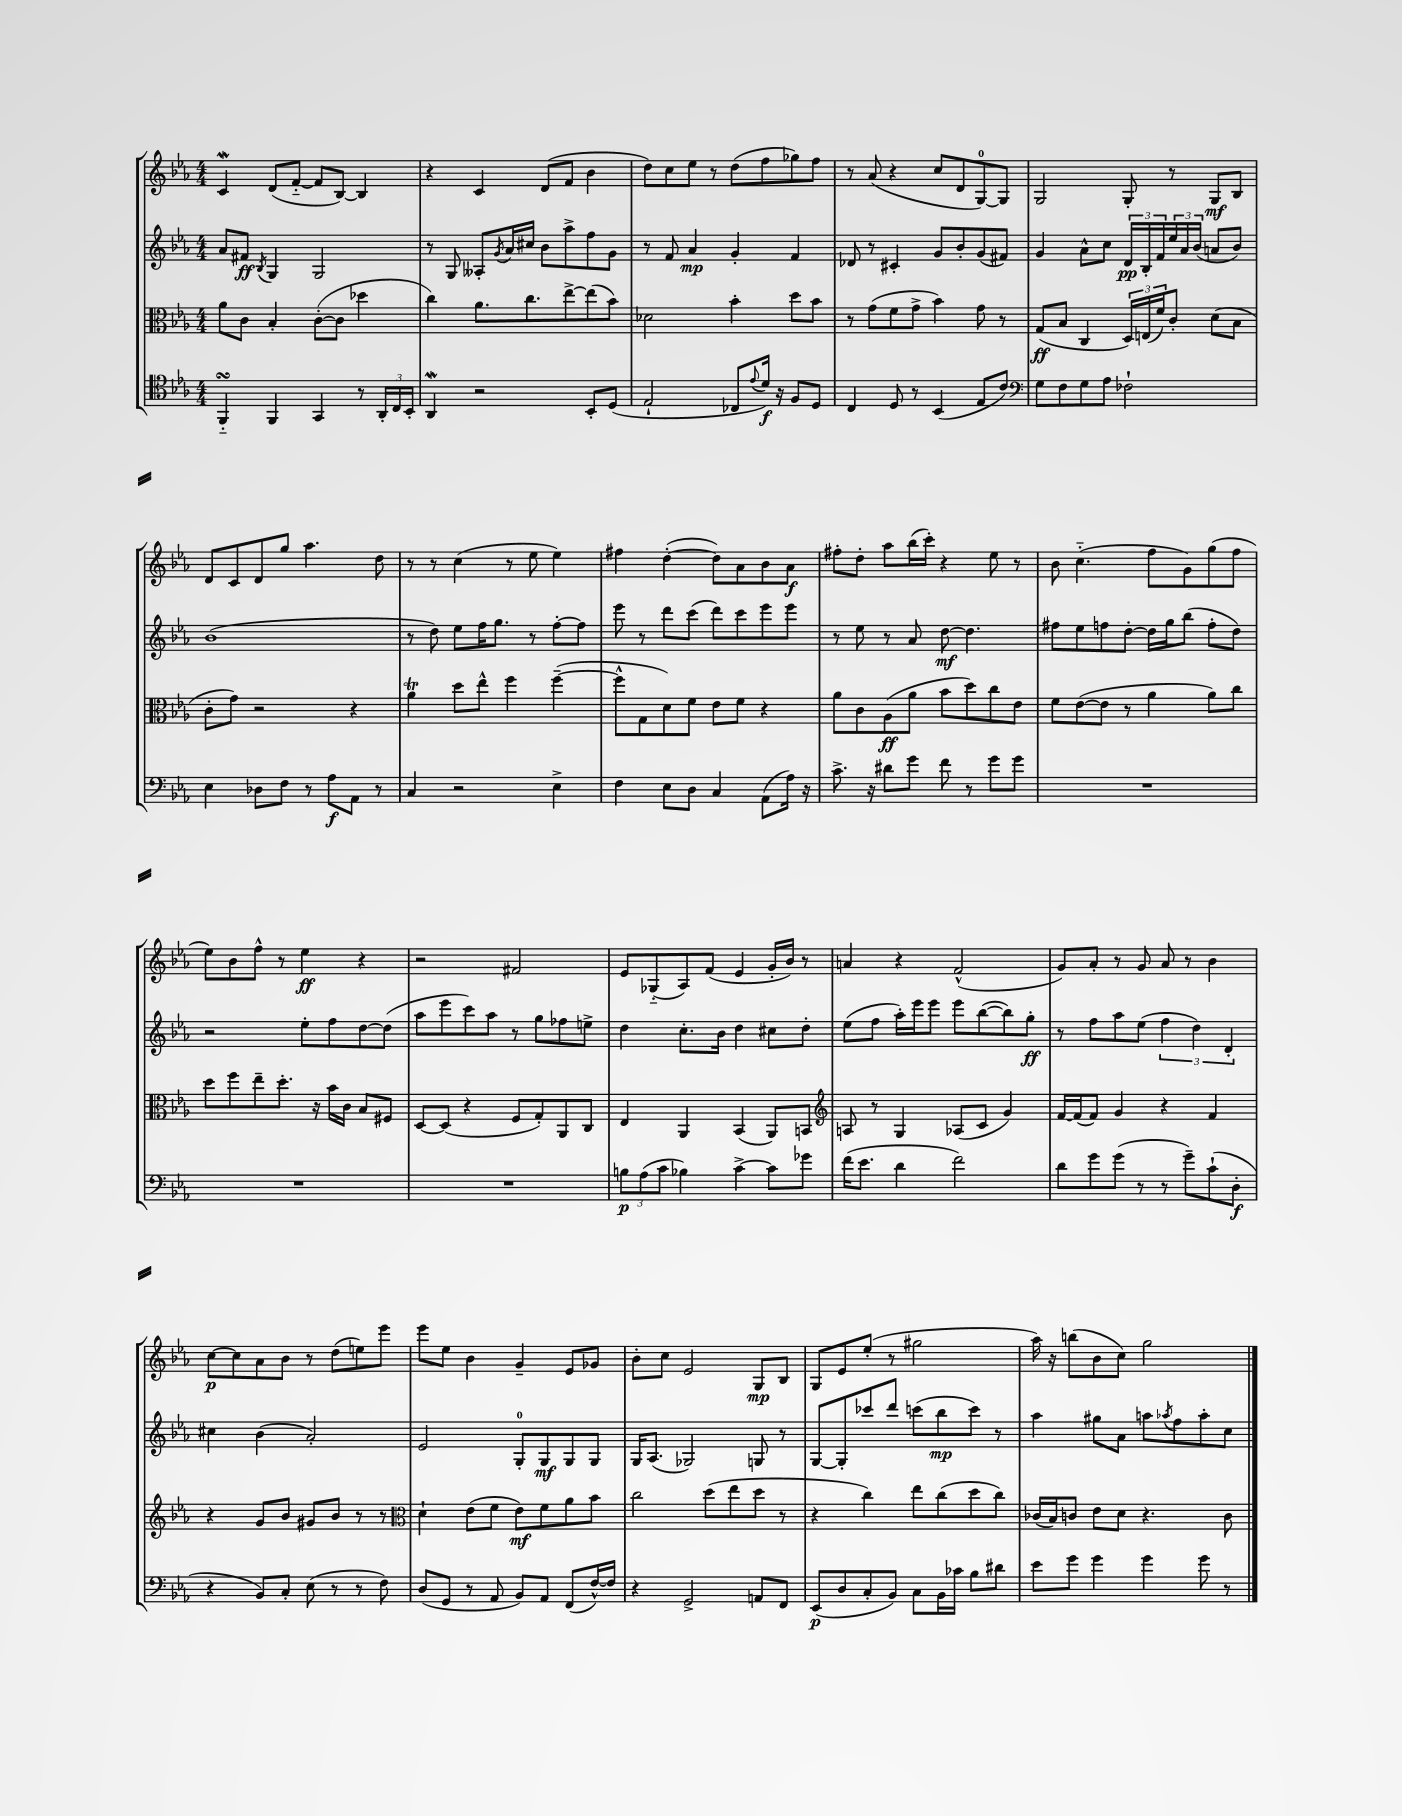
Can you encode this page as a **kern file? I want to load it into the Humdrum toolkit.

**kern	**dynam	**kern	**dynam	**kern	**dynam	**kern	**dynam
*part4	*part4	*part3	*part3	*part2	*part2	*part1	*part1
*staff4	*staff4	*staff3	*staff3	*staff2	*staff2	*staff1	*staff1
*clefC4	*	*clefC3	*	*clefG2	*	*clefG2	*
*k[b-e-a-]	*	*k[b-e-a-]	*	*k[b-e-a-]	*	*k[b-e-a-]	*
*M4/4	*	*M4/4	*	*M4/4	*	*M4/4	*
=42	=42	=42	=42	=42	=42	=42	=42
4FFsSSS/	.	8a-\L	.	8a-/L	.	4cW/	.
.	.	8c\J	.	8f#X/J	ff	.	.
.	.	.	.	8qB-/	.	.	.
4FF/	.	4B-'/	.	4G/	.	(8d/L	.
.	.	.	.	.	.	[8f/J	.
4GG/	.	([8c'\L	.	2G/	.	8f/L]	.
.	.	8c\J]	.	.	.	[8B-/J)	.
8r	.	4dd-X\	.	.	.	4B-/]	.
24AA-'/LL	.	.	.	.	.	.	.
24C/	.	.	.	.	.	.	.
24BB-'/JJ	.	.	.	.	.	.	.
=43	=43	=43	=43	=43	=43	=43	=43
4AA-w/	.	4cc\)	.	8r	.	4r	.
.	.	.	.	8G/	.	.	.
2r	.	8.a-\L	.	8A--X'/L	.	4c/	.
.	.	.	.	8qg/	.	.	.
.	.	.	.	16a-/L	.	.	.
.	.	8.cc\	.	16cc#X/JJ	.	.	.
.	.	.	.	8b-\L	.	(8d/L	.
.	.	[8ee-^\	.	8aa-^\	.	8f/J	.
8BB-'/L	.	(8ee-\]	.	8ff\	.	4b-\	.
(8D/J	.	8b-\J)	.	8g\J	.	.	.
=44	=44	=44	=44	=44	=44	=44	=44
2E-`/	.	2d-X\	.	8r	.	8dd\L)	.
.	.	.	.	8f/	.	8cc\	.
.	.	.	.	4a-/	mp	8ee-\J	.
.	.	.	.	.	.	8r	.
8C-X/L	.	4b-'\	.	4g'/	.	(8dd\L	.
8qqe-/	.	.	.	.	.	.	.
16d/Jk)	f	.	.	.	.	8ff\	.
16r	.	.	.	.	.	.	.
8F/L	.	8dd\L	.	4f/	.	8gg-X\)	.
8D/J	.	8b-\J	.	.	.	8ff\J	.
=45	=45	=45	=45	=45	=45	=45	=45
4C/	.	8r	.	8d-X/	.	8r	.
.	.	(8g\L	.	8r	.	(8a-/	.
8D/	.	8f\	.	4c#X'/	.	4r	.
8r	.	8g^\J	.	.	.	.	.
(4BB-/	.	4b-\)	.	8g/L	.	8cc/L	.
.	.	.	.	8b-'/	.	8d/	.
8E-/L	.	8g\	.	(8g/	.	[8G/)	.
8c/J)	.	8r	.	8f#X/J)	.	8G/J]	.
=46	=46	=46	=46	=46	=46	=46	=46
*clefF4	*	*	*	*	*	*	*
8G\L	.	(8G/L	ff	4g/	.	2G/	.
8F\	.	8B-/J	.	.	.	.	.
8G\	.	4C/	.	8a-^^\L	.	.	.
8A-\J	.	.	.	8cc\J	.	.	.
2F-X`\	.	24D/LL)	.	24d/LL	pp	8G'/	.
.	.	(24En/	.	24B-'/	.	.	.
.	.	24f/J)	.	24f/	.	.	.
.	.	8c'/J	.	24ee-/	.	8r	.
.	.	.	.	24a-/	.	.	.
.	.	.	.	(24b-/JJ	.	.	.
.	.	(8d\L	.	8an/L	.	8G/L	mf
.	.	8B-\J	.	8b-/J)	.	8B-/J	.
!!LO:LB:g=z
=47	=47	=47	=47	=47	=47	=47	=47
4E-\	.	8c'\L	.	(1b-	.	8d/L	.
.	.	8g\J)	.	.	.	8c/	.
8D-X\L	.	2r	.	.	.	8d/	.
8F\J	.	.	.	.	.	8gg/J	.
8r	.	.	.	.	.	4.aa-\	.
8A-\L	f	.	.	.	.	.	.
8AA-\J	.	4r	.	.	.	.	.
8r	.	.	.	.	.	8dd\	.
=48	=48	=48	=48	=48	=48	=48	=48
4C/	.	4a-T\	.	8r	.	8r	.
.	.	.	.	8dd\)	.	8r	.
2r	.	8dd\L	.	8ee-\L	.	(4cc\	.
.	.	8ee-^^\J	.	16ff\K	.	.	.
.	.	.	.	8.gg\J	.	.	.
.	.	4ff\	.	.	.	8r	.
.	.	.	.	8r	.	8ee-\	.
4E-^\	.	([4ff~\	.	[8ff'\L	.	4ee-\)	.
.	.	.	.	8ff\J]	.	.	.
=49	=49	=49	=49	=49	=49	=49	=49
4F\	.	8ff^^\L]	.	8eee-\	.	4ff#X\	.
.	.	8G\	.	8r	.	.	.
8E-\L	.	8d\)	.	8ddd\L	.	([4dd'\	.
8D\J	.	8f\J	.	(8ccc\J	.	.	.
4C/	.	8e-\L	.	8ddd\L)	.	8dd\L])	.
.	.	8f\J	.	8ccc\	.	8a-\	.
(8AA-\L	.	4r	.	8eee-\	.	8b-\	.
16A-\Jk)	.	.	.	8eee-\J	.	8a-\J	f
16r	.	.	.	.	.	.	.
=50	=50	=50	=50	=50	=50	=50	=50
8.c^\	.	8a-\L	.	8r	.	8ff#X'\L	.
.	.	8c\	.	8ee-\	.	8dd'\J	.
16r	.	.	.	.	.	.	.
8d#X\L	.	(8A-\	ff	8r	.	8aa-\L	.
8g\J	.	8a-\J	.	8a-/	.	(16bb-\L	.
.	.	.	.	.	.	16ccc'\JJ)	.
8f\	.	8b-\L	.	[8dd\	mf	4r	.
8r	.	8dd\)	.	4.dd\]	.	.	.
8g\L	.	8cc\	.	.	.	8ee-\	.
8g\J	.	8e-\J	.	.	.	8r	.
=51	=51	=51	=51	=51	=51	=51	=51
1r	.	8f\L	.	8ff#X\L	.	8b-\	.
.	.	([8e-\	.	8ee-\	.	(4.cc\	.
.	.	8e-\J]	.	8ffn\	.	.	.
.	.	8r	.	[8dd'\J	.	.	.
.	.	4a-\	.	16dd\LL]	.	8ff\L	.
.	.	.	.	16gg\J	.	.	.
.	.	.	.	(8bb-\J	.	8g\)	.
.	.	8a-\L)	.	8ff'\L	.	(8gg\	.
.	.	8cc\J	.	8dd\J)	.	8ff\J	.
!!LO:LB:g=z
=52	=52	=52	=52	=52	=52	=52	=52
1r	.	8dd\L	.	2r	.	8ee-\L)	.
.	.	8ff\	.	.	.	8b-\	.
.	.	8ee-~\	.	.	.	8ff^^\J	.
.	.	8.dd'\J	.	.	.	8r	.
.	.	.	.	8ee-'\L	.	4ee-\	ff
.	.	16r	.	.	.	.	.
.	.	16b-\LL	.	8ff\	.	.	.
.	.	16c\JJ	.	.	.	.	.
.	.	8B-/L	.	[8dd\	.	4r	.
.	.	8F#X/J	.	(8dd\J]	.	.	.
=53	=53	=53	=53	=53	=53	=53	=53
1r	.	[8D/L	.	8aa-\L	.	2r	.
.	.	(8D/J]	.	8eee-\	.	.	.
.	.	4r	.	8ccc\)	.	.	.
.	.	.	.	8aa-\J	.	.	.
.	.	8F/L	.	8r	.	2f#X/	.
.	.	8G'/)	.	8gg\L	.	.	.
.	.	8AA-/	.	8ff-X\	.	.	.
.	.	8C/J	.	8een^\J	.	.	.
=54	=54	=54	=54	=54	=54	=54	=54
12Bn\L	p	4E-/	.	4dd\	.	8e-/L	.
(12A-\	.	.	.	.	.	.	.
.	.	.	.	.	.	(8G-X/	.
12c\J	.	.	.	.	.	.	.
4B-X\)	.	4AA-/	.	8.cc'\L	.	8A-/)	.
.	.	.	.	.	.	(8f/J	.
.	.	.	.	16b-\Jk	.	.	.
[4c^\	.	(4BB-/	.	4dd\	.	4e-/	.
8c\L]	.	8AA-/L)	.	8cc#X\L	.	16g'/LL	.
.	.	.	.	.	.	16b-/JJ)	.
8g-X\J	.	8BBn/J	.	8dd'\J	.	8r	.
=55	=55	=55	=55	=55	=55	=55	=55
*	*	*clefG2	*	*	*	*	*
(16f\KL	.	8An/	.	(8ee-\L	.	4an/	.
8.e-\J	.	.	.	.	.	.	.
.	.	8r	.	8ff\J	.	.	.
4d\	.	4G/	.	16aa-'\LL)	.	4r	.
.	.	.	.	16eee-\J	.	.	.
.	.	.	.	8eee-\J	.	.	.
2f\)	.	(8A-X/L	.	8eee-\L	.	(2f^^/	.
.	.	8c/J	.	([8bb-\	.	.	.
.	.	4g/)	.	8bb-\])	.	.	.
.	.	.	.	8gg'\J	ff	.	.
=56	=56	=56	=56	=56	=56	=56	=56
8d\L	.	[16f/LL	.	8r	.	8g/L)	.
.	.	(16f/J]	.	.	.	.	.
8g\	.	8f/J)	.	8ff\L	.	8a-'/J	.
(8g\J	.	4g/	.	8aa-\	.	8r	.
8r	.	.	.	(8ee-\J	.	8g/	.
8r	.	4r	.	6ff\	.	8a-/	.
8g~\L)	.	.	.	.	.	8r	.
.	.	.	.	6dd\)	.	.	.
(8c`\	.	4f/	.	.	.	4b-\	.
.	.	.	.	6d'/	.	.	.
8D'\J	f	.	.	.	.	.	.
!!LO:LB:g=z
=57	=57	=57	=57	=57	=57	=57	=57
4r	.	4r	.	4cc#X\	.	[8cc\L	p
.	.	.	.	.	.	8cc\]	.
8BB-/L)	.	8g/L	.	(4b-\	.	8a-\	.
8C'/J	.	8b-/J	.	.	.	8b-\J	.
(8E-\	.	8g#X/L	.	2a-'/)	.	8r	.
8r	.	8b-/J	.	.	.	(8dd\L	.
8r	.	8r	.	.	.	8een\)	.
8F\)	.	8r	.	.	.	8eee-\J	.
=58	=58	=58	=58	=58	=58	=58	=58
*	*	*clefC3	*	*	*	*	*
(8D/L	.	4d`\	.	2e-/	.	8eee-\L	.
8GG/J	.	.	.	.	.	8ee-\J	.
8r	.	(8e-\L	.	.	.	4b-\	.
8AA-/	.	8f\J	.	.	.	.	.
8BB-/L)	.	8e-\L)	mf	8G'/L	.	4g~/	.
8AA-/J	.	8f\	.	8G/	mf	.	.
(8FF/L	.	8a-\	.	8G/	.	8e-/L	.
[16F^^/L)	.	8b-\J	.	8G/J	.	8g-X/J	.
16F/JJ]	.	.	.	.	.	.	.
=59	=59	=59	=59	=59	=59	=59	=59
4r	.	2cc\	.	16G/KL	.	8b-'\L	.
.	.	.	.	(8.A-/J	.	.	.
.	.	.	.	.	.	8cc\J	.
2GG^/	.	.	.	2G-X/)	.	2e-/	.
.	.	(8dd\L	.	.	.	.	.
.	.	8ee-\	.	.	.	.	.
8AAn/L	.	8dd\J	.	8Gn/	.	8G/L	mp
8FF/J	.	8r	.	8r	.	8B-/J	.
=60	=60	=60	=60	=60	=60	=60	=60
(8EE-/L	p	4r	.	[8G/L	.	8G/L	.
8D/	.	.	.	8G'/]	.	8e-/	.
8C'/	.	4cc\)	.	8ccc-X/	.	(8ee-'/J	.
8BB-/J)	.	.	.	8ddd/J	.	8r	.
8C\L	.	8ee-\L	.	(8cccn\L	.	2gg#X\	.
16BB-\L	.	(8cc\	.	8bb-\	mp	.	.
16c-X\JJ	.	.	.	.	.	.	.
8B-\L	.	8dd\	.	8ccc\J)	.	.	.
8d#X\J	.	8cc\J)	.	8r	.	.	.
=61	=61	=61	=61	=61	=61	=61	=61
8e-\L	.	(16c-X/LL	.	4aa-\	.	16aa-\)	.
.	.	16B-/J)	.	.	.	16r	.
8g\J	.	8cn/J	.	.	.	(8bbn\L	.
4g\	.	8e-\L	.	8gg#X\L	.	8b-\	.
.	.	8d\J	.	8a-\J	.	8cc\J)	.
4g\	.	4.r	.	8aan\L	.	2gg\	.
.	.	.	.	8qaa-X/	.	.	.
.	.	.	.	8ff\	.	.	.
8g\	.	.	.	8aa-'\	.	.	.
8r	.	8c\	.	8cc\J	.	.	.
==	==	==	==	==	==	==	==
*-	*-	*-	*-	*-	*-	*-	*-
